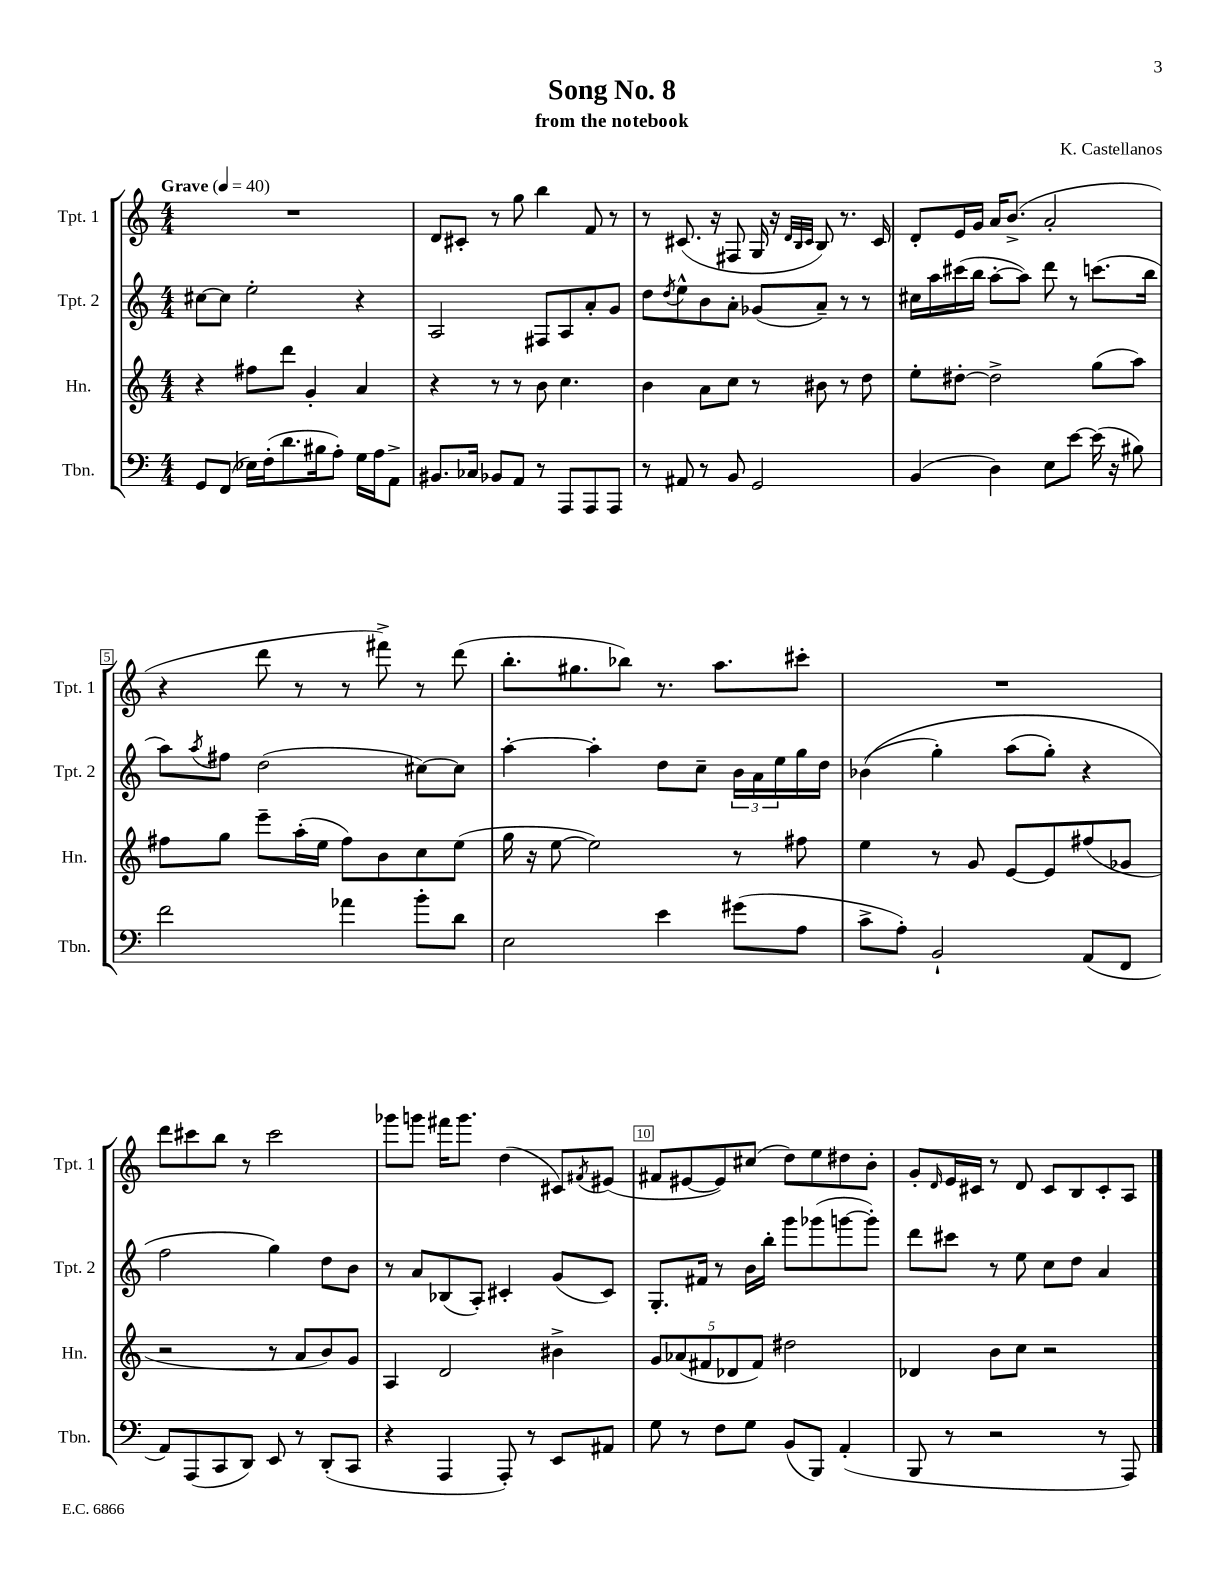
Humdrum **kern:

**kern	**kern	**kern	**kern
*staff4	*staff3	*staff2	*staff1
*clefF4	*clefG2	*clefG2	*clefG2
*k[]	*k[]	*k[]	*k[]
*M4/4	*M4/4	*M4/4	*M4/4
*MM40	*MM40	*MM40	*MM40
8GG	4r	[8cc#	1r
(8FF	.	8cc#]	.
16E-)	8ff#	2ee'	.
(16F'	.	.	.
8.d	8ddd	.	.
.	4g'	.	.
16B#	.	.	.
8A')	.	.	.
16G	4a	4r	.
16A	.	.	.
8AA^	.	.	.
=	=	=	=
8.BB#	4r	2A	8d
.	.	.	8c#'
16C-	.	.	.
8BB-	8r	.	8r
8AA	8r	.	8gg
8r	8b	8F#	4bb
8AAA	4.cc	8A	.
8AAA	.	8a'	8f
8AAA	.	8g	8r
=	=	=	=
8r	4b	8dd	8r
.	.	8qdd	.
8AA#	.	8ee^^	(8.c#
8r	8a	8b	.
.	.	.	16r
8BB	8cc	8a'	8F#
2GG	8r	(8g-	16G
.	.	.	16r
.	.	.	32qqd
.	.	.	32qqB
.	.	.	32qqc#
.	8b#	8a~)	8B)
.	8r	8r	8.r
.	8dd	8r	.
.	.	.	16c#
=	=	=	=
(4BB	8ee'	16cc#	8d'
.	.	16aa	.
.	[8dd#'	(16ccc#	16e
.	.	16bb	16g
4D)	2dd#^]	[8aa'	16a
.	.	.	(8.b^
.	.	8aa])	.
8E	.	8ddd	2a'
[8e	.	8r	.
(16e]	(8gg	(8.ccc	.
16r	.	.	.
8B#)	8aa)	.	.
.	.	16bb	.
=	=	=	=
2f	8ff#	8aa)	4r
.	.	8qaa	.
.	8gg	8ff#	.
.	8eee~	(2dd	8ddd
.	(16aa'	.	8r
.	16ee	.	.
4a-	8ff#)	.	8r
.	8b	.	8fff#^)
8b'	8cc	[8cc#)	8r
8d	(8ee	8cc#]	(8ddd
=	=	=	=
2E	16gg	[4aa'	8.bb'
.	16r	.	.
.	[8ee	.	.
.	.	.	8.gg#
.	2ee])	4aa']	.
.	.	.	8bb-)
4e	.	8dd	8.r
.	.	8cc~	.
.	.	.	8.aa
(8g#	8r	24b	.
.	.	24a	.
.	.	24ee	.
8A	8ff#	16gg	8ccc#'
.	.	16dd	.
=	=	=	=
8c^	4ee	&((4b-	1r
8A')	.	.	.
2BB`	8r	4gg')	.
.	8g	.	.
.	[8e	(8aa	.
.	8e]	8gg')	.
(8AA	(8ff#	4r	.
8FF	8g-	.	.
=	=	=	=
8AA)	2r	2ff	8ddd
(8AAA	.	.	8ccc#
8CC	.	.	8bb
8DD)	.	.	8r
8EE	8r	4gg&)	2ccc#
8r	8a	.	.
(8DD'	8b)	8dd	.
8CC	8g	8b	.
=	=	=	=
4r	4A	8r	8ggg-
.	.	8a	8ggg
4AAA	2d	(8B-	16fff#
.	.	.	8.ggg
.	.	8A')	.
8AAA')	.	4c#'	(4dd
8r	.	.	.
8EE	4b#^	(8g	8c#)
.	.	.	8qf#
8AA#	.	8c#)	(8e#
=	=	=	=
8G	10g	8.G'	8f#
.	(10a-	.	.
8r	.	.	[8e#
.	.	16f#	.
.	10f#	.	.
8F	.	8r	8e#])
.	10d-	.	.
8G	.	16b	(8cc#
.	10f#)	.	.
.	.	16bb'	.
(8BB	2dd#	8ggg	8dd)
8BBB)	.	(8ggg-	8ee
(4AA'	.	[8ggg	8dd#
.	.	8ggg'])	8b'
=	=	=	=
8BBB	4d-	8ddd	8g'
.	.	.	16qqd
8r	.	8ccc#	16e
.	.	.	16c#
2r	8b	8r	8r
.	8cc	8ee	8d
.	2r	8cc	8c#
.	.	8dd	8B
8r	.	4a	8c#'
8AAA)	.	.	8A
==	==	==	==
*-	*-	*-	*-
